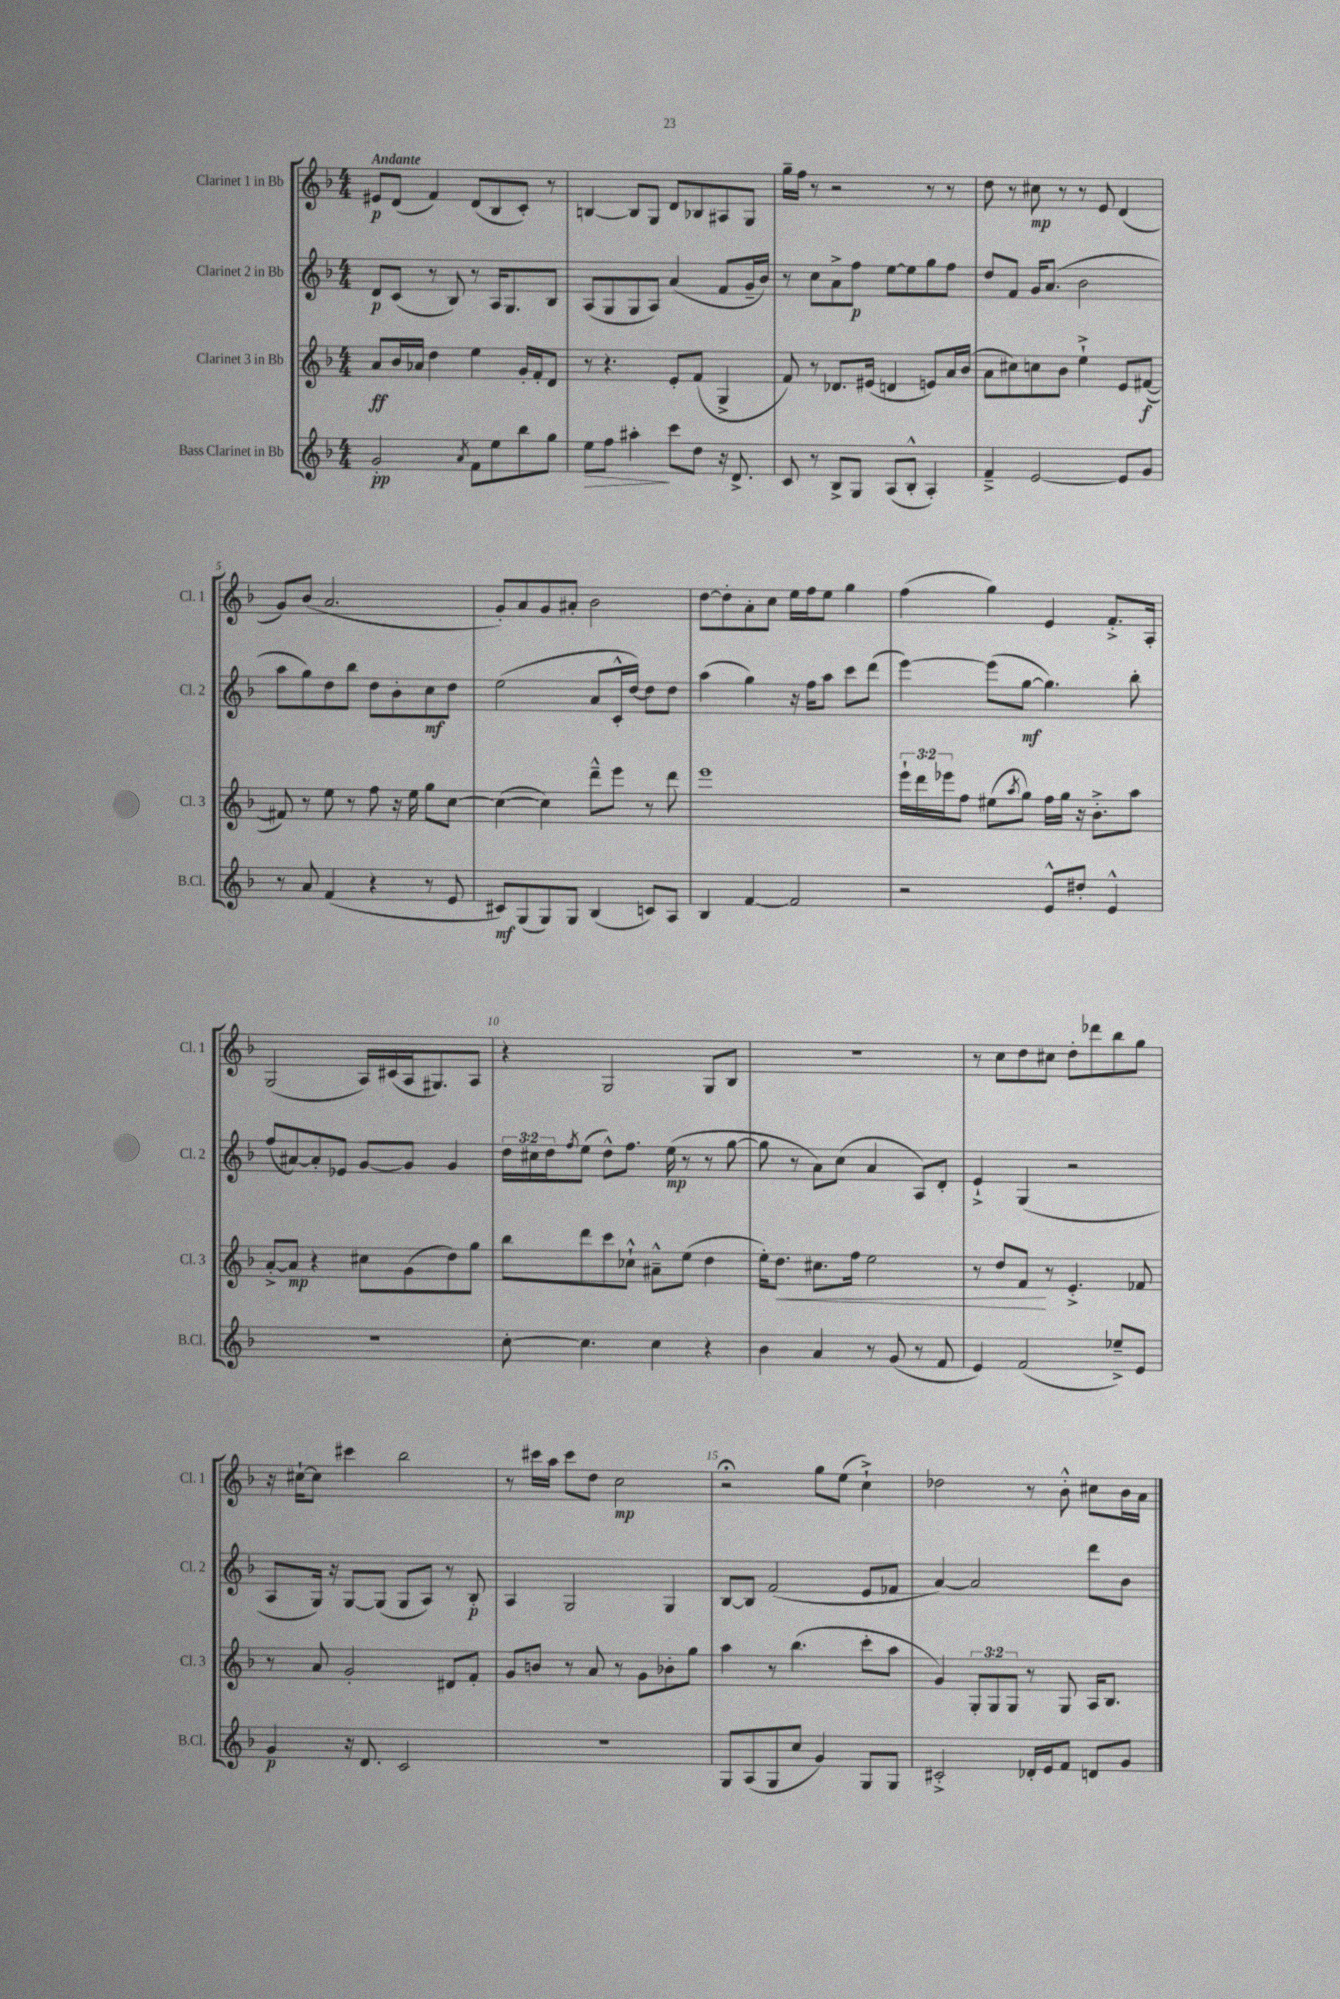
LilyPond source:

<<
\new StaffGroup <<
\new Staff = "s0" \with { instrumentName = "Clarinet 1 in Bb" shortInstrumentName = "Cl. 1" } {
    \clef treble \key f \major \numericTimeSignature \time 4/4 \tempo "Andante"
    eis'8\p d'8( f'4) d'8( bes8 c'8-.) r8 |
    b4~ b8 g8 d'8 bes8 ais8 g8 |
    g''16-- f''16 r8 r2 r8 r8 |
    d''8 r8 cis''8\mp r8 r8 e'8 d'4( |
    g'8) bes'8( a'2. |
    g'8-.) a'8 g'8 ais'8-. bes'2 |
    d''8~ d''8-. a'8-. c''8 e''16 f''16 e''8 g''4 |
    f''4( g''4) e'4 f'8.-.-> a16-. |
    g2( a16) cis'16( a16 gis8.) a8 |
    r4 g2 g8 bes8 |
    R1 |
    r8 c''8 d''8 cis''8 d''8-. des'''8 bes''8 g''8 |
    r16 cis''16~-! cis''8 cis'''4 bes''2 |
    r8 cis'''16 a''16 cis'''8 d''8 c''2\mp |
    r2\fermata g''8 e''8( c''4-!->) |
    des''2 r8 bes'8-.-^ cis''8 bes'16 a'16 \bar "|." |
}
\new Staff = "s1" \with { instrumentName = "Clarinet 2 in Bb" shortInstrumentName = "Cl. 2" } {
    \clef treble \key f \major \numericTimeSignature \time 4/4 \override Staff.TupletNumber.text = #tuplet-number::calc-fraction-text
    d'8\p c'8( r8 bes8) r8 a16 g8. bes8 |
    a8( g8 g8 a8) a'4( f'8 g'16-- bes'16) |
    r8 c''8 a'8-> f''8\p e''8~ e''8 g''8 f''8 |
    d''8 f'8 g'16 a'8.( bes'2 |
    a''8 g''8) d''8 bes''8 d''8 bes'8-. c''8\mf d''8 |
    e''2( a'8 c'16-.-^ d''16~) d''8 d''8 |
    a''4( g''4) r16 f''16 a''8 c'''8 d'''8( |
    e'''4~) e'''8( g''8~\mf g''4.) bes''8-. |
    f''8( ais'8~) ais'8-. ees'8 g'8~ g'8 g'4 |
    \tuplet 3/2 { d''16 cis''16 d''16 } \acciaccatura { f''8 } e''8( d''8-^) f''8. e''16\mp( r8 r8 g''8~ |
    g''8 r8 a'8) c''8( a'4 a8) d'8-. |
    e'4-!-> g4( r2 |
    a8 g16) r16 g8~ g8( g8 a8) r8 bes8-.\p |
    a4 g2 g4 |
    bes8~ bes8 f'2( e'8 fes'8 |
    a'4~) a'2 d'''8 bes'8 \bar "|." |
}
\new Staff = "s2" \with { instrumentName = "Clarinet 3 in Bb" shortInstrumentName = "Cl. 3" } {
    \clef treble \key f \major \numericTimeSignature \time 4/4 \override Staff.TupletNumber.text = #tuplet-number::calc-fraction-text
    a'8\ff bes'16 aes'16 d''4 e''4 g'16-. f'16-. d'8 |
    r8 r4. e'8-. f'8( g4-> |
    f'8) r8 des'8. eis'16( d'4 e'8) a'16 bes'16( |
    a'8 cis''8) c''8 bes'8 e''4-!-> e'8 fis'8~\f( |
    fis'8) r8 e''8 r8 f''8 r16 e''16 g''8 c''8~ |
    c''4~( c''4) d'''8---^ e'''8 r8 d'''8 |
    e'''1 |
    \tuplet 3/2 { e'''16-! d'''16 ees'''16 } f''8 eis''8( \acciaccatura { a''8 } g''8) f''16 g''16 r16 bes'8.-.-> a''8 |
    a'8~-.-> a'8\mp r4 cis''8 g'8( d''8) g''8 |
    bes''8 d'''8 c'''8 ces''8-!-^ ais'8---^ e''8( d''4 |
    e''16-.) d''8.\< cis''8. f''16 e''2 |
    r8 d''8 f'8\! r8 e'4.-.-> fes'8 |
    r8 a'8 g'2-. dis'8 f'8-. |
    g'8 b'8 r8 a'8 r8 g'8 bes'8-. g''8 |
    a''4 r8 bes''4.( c'''8-. a''8 |
    g'4) \tuplet 3/2 { g8-. g8 g8 } r8 g8 a16 bes8. \bar "|." |
}
\new Staff = "s3" \with { instrumentName = "Bass Clarinet in Bb" shortInstrumentName = "B.Cl." } {
    \clef treble \key f \major \numericTimeSignature \time 4/4
    g'2-.\pp \acciaccatura { a'8 } f'8 e''8 bes''8 g''8 |
    e''8\> f''8 ais''4-.\! c'''8 d''8 r16 d'8.-> |
    c'8 r8 bes8-> g8 a8( bes8-.-^ a4-.) |
    f'4---> e'2~ e'8 g'8 |
    r8 a'8 f'4( r4 r8 e'8 |
    cis'8\mf) g8( g8) g8 bes4( c'8) a8 |
    bes4 f'4~ f'2 |
    r2 e'8-^ dis''8-. e'4-^ |
    R1 |
    c''8~-. c''4. c''4 r4 |
    bes'4 a'4 r8 g'8( r8 f'8 |
    e'4) f'2( ees''8--->) e'8 |
    g'4\p r16 d'8. c'2 |
    R1 |
    g8 a8( g8 c''8 g'4) g8 g8 |
    cis'2-.-> des'16-. e'16 f'8 d'8 g'8 \bar "|." |
}
>>
>>
\layout { \context { \Score \override BarNumber.break-visibility = ##(#f #t #t) barNumberVisibility = #(every-nth-bar-number-visible 5) } }
